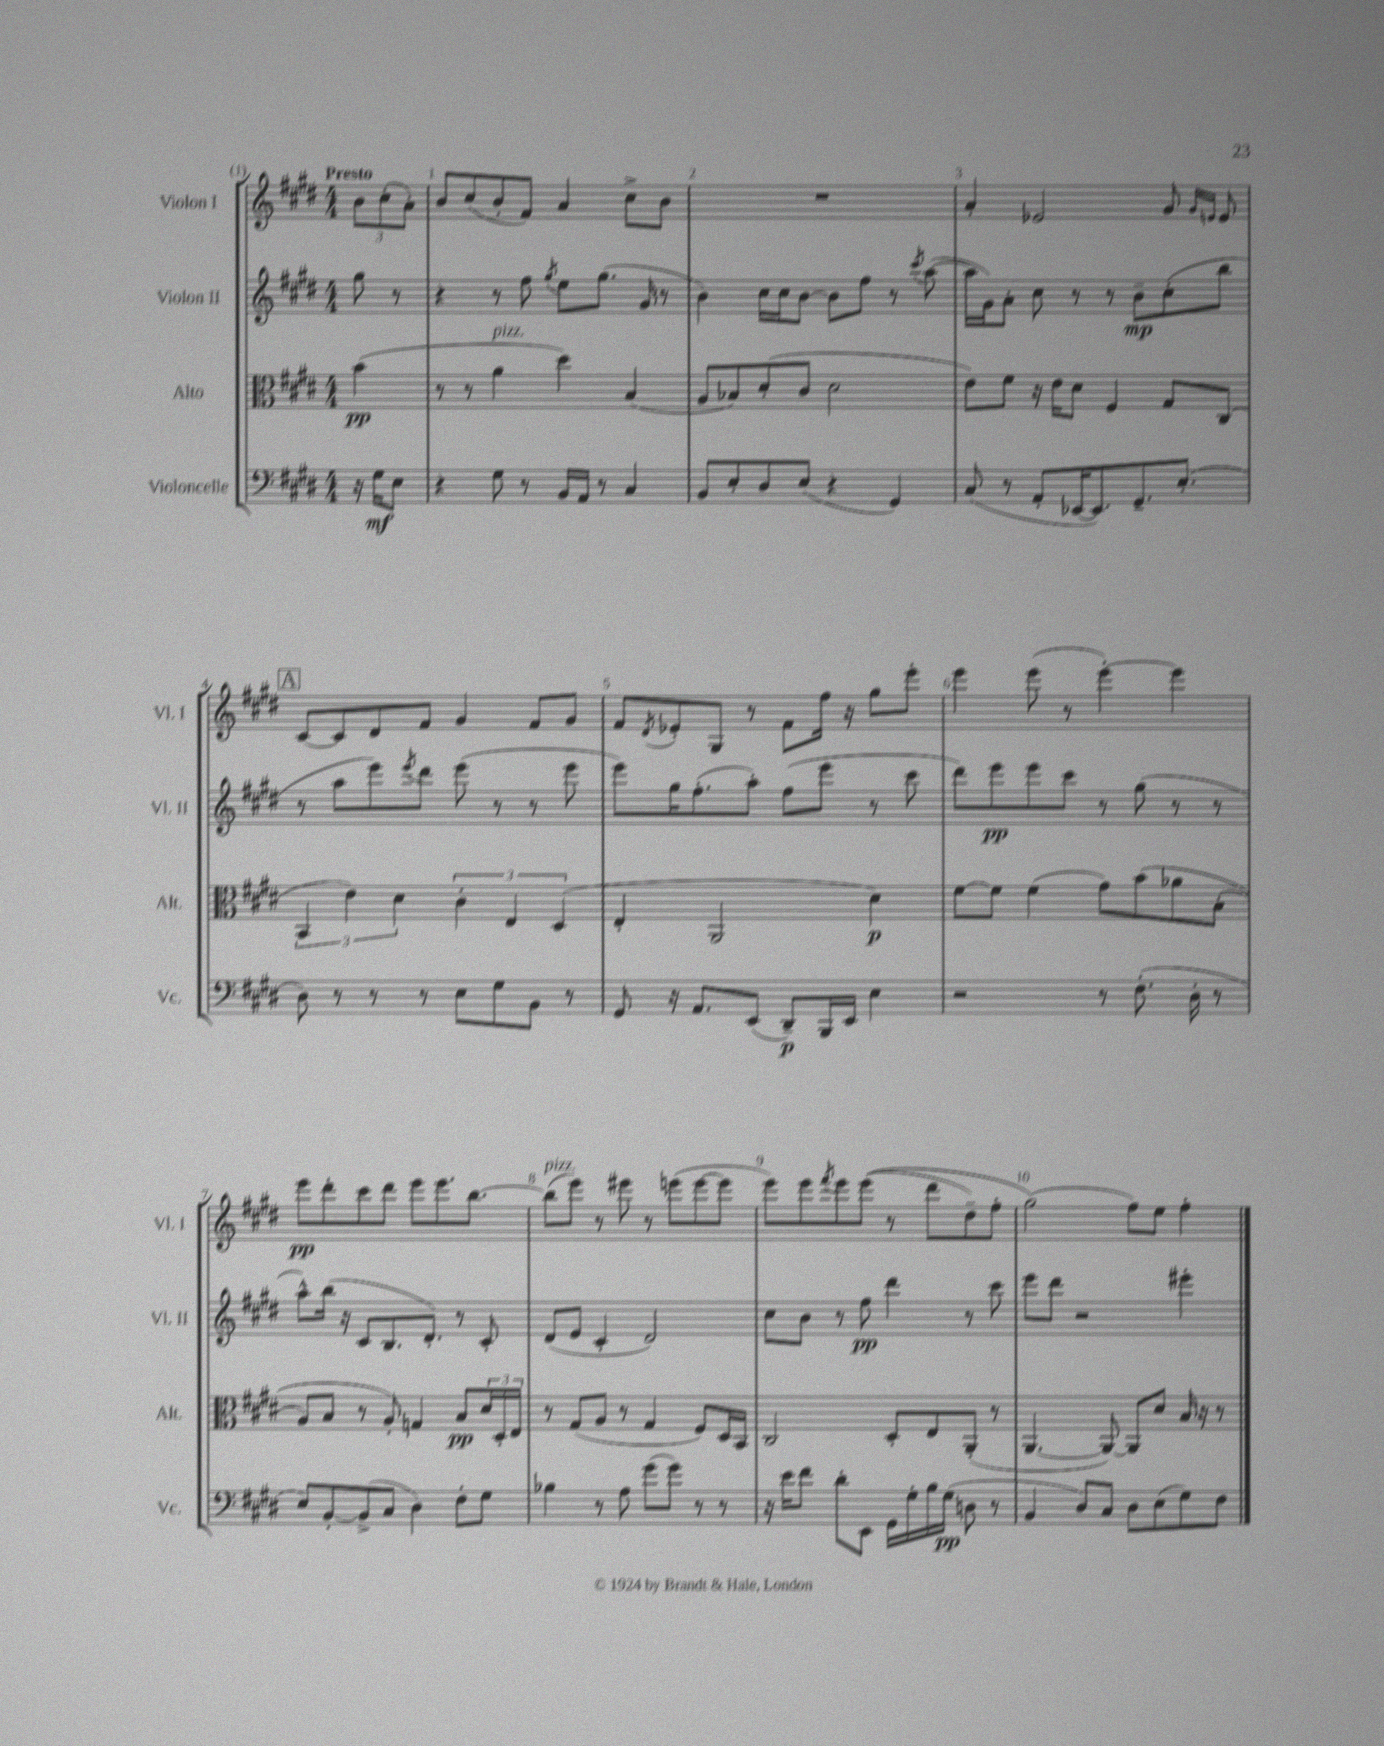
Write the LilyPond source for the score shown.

<<
\new StaffGroup <<
\new Staff = "s0" \with { instrumentName = "Violon I" shortInstrumentName = "Vl. I" } {
    \clef treble \key e \major \numericTimeSignature \time 4/4 \partial 4 \tempo "Presto"
    \tuplet 3/2 { b'8 cis''8-.( a'8-.) } |
    b'8 cis''8( b'8-. fis'8) a'4 cis''8-> b'8 |
    R1 |
    a'4-. ees'2 gis'8 \grace { gis'16 e'16 } e'8 |
    \mark \markup { \box "A" } cis'8~ cis'8 dis'8 fis'8 gis'4 fis'8 gis'8 |
    fis'8 \acciaccatura { dis'8 } ees'8-. gis8 r8 fis'8 fis''16 r16 gis''8 e'''8-. |
    e'''4 e'''8( r8 e'''4~-.) e'''4 |
    e'''8\pp dis'''8-. cis'''8 dis'''8 e'''8 e'''8. b''8.~ |
    b''8^\markup { \italic "pizz." }( e'''8) r8 eis'''8 r8 e'''8( e'''8~ e'''8 |
    e'''8) e'''8 \acciaccatura { fis'''8 } e'''8 e'''8(\( r8 dis'''8 dis''8--) fis''8-. |
    gis''2(\) fis''8) e''8 fis''4-. \bar "|." |
}
\new Staff = "s1" \with { instrumentName = "Violon II" shortInstrumentName = "Vl. II" } {
    \clef treble \key e \major \numericTimeSignature \time 4/4 \partial 4
    gis''8 r8 |
    r4 r8 fis''8 \acciaccatura { gis''8 } e''8 gis''8.( gis'16 r8 |
    b'4) cis''16 cis''16 b'8~ b'8 fis''8 r8 \acciaccatura { cis'''8 } a''8~( |
    a''16 gis'16) a'8-. cis''8 r8 r8 b'8--\mp cis''8-.( b''8 |
    \mark \markup { \box "A" } r8 a''8 e'''8) \acciaccatura { e'''8 } dis'''8 e'''8( r8 r8 e'''8 |
    e'''8) gis''16 fis''8.-.( a''8-.) fis''8( e'''8 r8 cis'''8 |
    dis'''8) e'''8\pp e'''8 cis'''8 r8 gis''8( r8 r8 |
    a''8-^) b''16( r16 cis'8 b8. dis'8.-.) r8 cis'8-. |
    dis'8( e'8 cis'4-. dis'2) |
    cis''8 b'8 r8 fis''8\pp dis'''4 r8 cis'''8 |
    e'''8 dis'''8 r2 eis'''4-. \bar "|." |
}
\new Staff = "s2" \with { instrumentName = "Alto" shortInstrumentName = "Alt." } {
    \clef alto \key e \major \numericTimeSignature \time 4/4 \partial 4
    b'4\pp( |
    r8 r8 a'4^\markup { \italic "pizz." } dis''4) b4( |
    a8 bes8) dis'8-.( cis'8 dis'2 |
    e'8) fis'8 r16 e'16 dis'8 fis4 gis8 cis8( |
    \mark \markup { \box "A" } \tuplet 3/2 { b,4 e'4) dis'4 } \tuplet 3/2 { cis'4-. e4 dis4( } |
    e4-. a,2 dis'4\p) |
    fis'8~ fis'8 fis'4( gis'8) b'8\( aes'8 b8-.( |
    a8) b8 r8 a8-.\) g4 b8\pp \tuplet 3/2 { dis'16 dis16-. e16 } |
    r8 gis8( a8 r8 gis4 fis8) dis16 b,16 |
    cis2 dis8-. e8 a,8-.( r8 |
    a,4.~ a,8~) a,8 dis'8 b16 r16 r8 \bar "|." |
}
\new Staff = "s3" \with { instrumentName = "Violoncelle" shortInstrumentName = "Vc." } {
    \clef bass \key e \major \numericTimeSignature \time 4/4 \partial 4
    r16 gis16\mf e8 |
    r4 gis8 r8 b,16 a,16 r8 cis4 |
    b,8 e8-. dis8 e8( r4 gis,4) |
    cis8( r8 a,8-. ees,16~ ees,8.) gis,8.-- e8.-.( |
    \mark \markup { \box "A" } dis8) r8 r8 r8 e8 gis8 b,8 r8 |
    gis,8 r16 a,8. e,8( dis,8--\p) b,,16 e,16 e4 |
    r2 r8 fis8.-.( dis16-. r8 |
    e8) b,8~-. b,8->( cis8 dis4) fis8-. gis8 |
    bes4 r8 a8 gis'8( gis'8) r8 r8 |
    r16 e'16 fis'8 dis'8-. e,8 gis,16 gis16-. b16 gis16\pp( d8 r8 |
    b,4 dis8) cis8 dis8 e8( gis8) fis8 \bar "|." |
}
>>
>>
\layout { \context { \Score \override BarNumber.break-visibility = ##(#f #t #t) barNumberVisibility = #all-bar-numbers-visible } }
